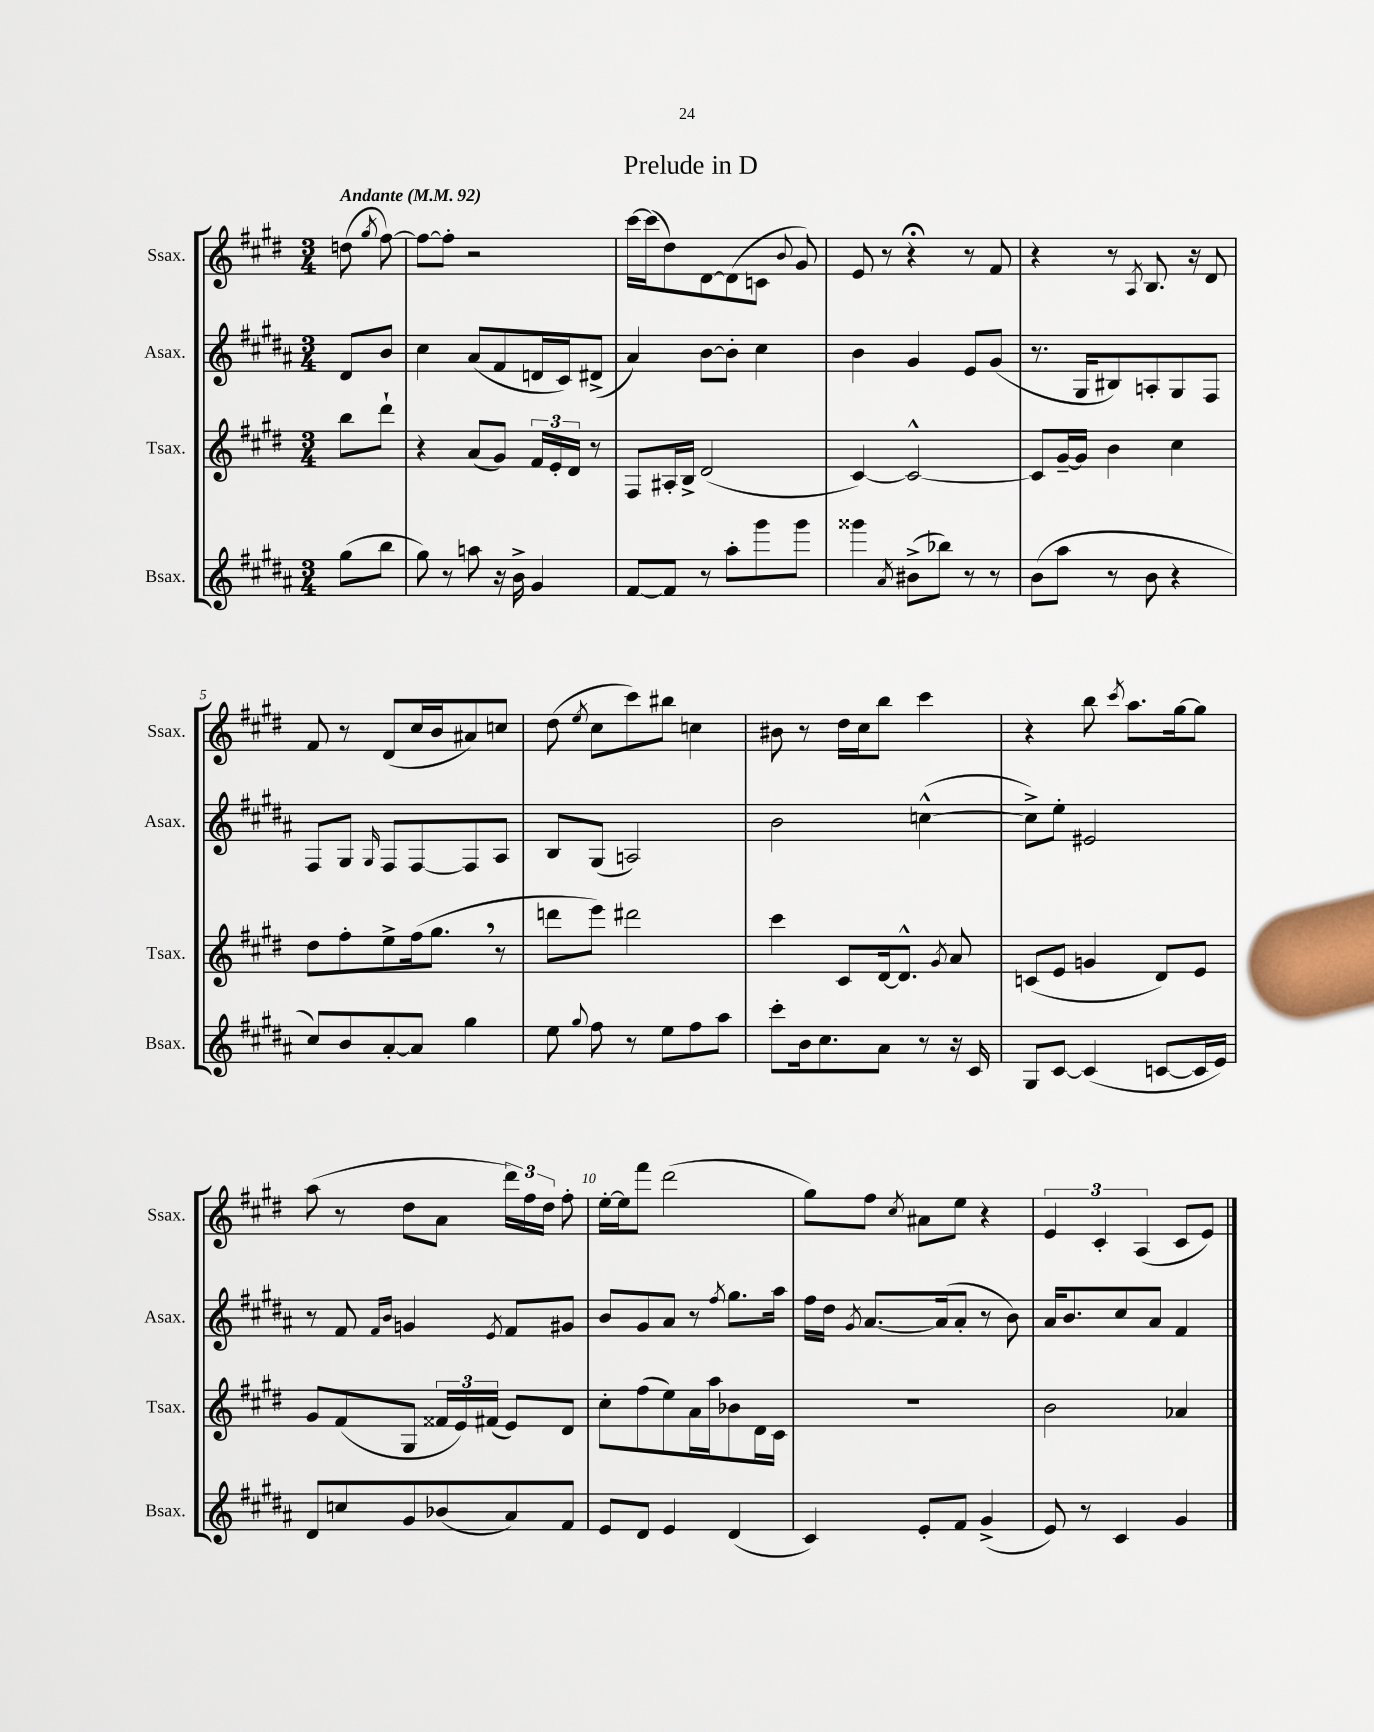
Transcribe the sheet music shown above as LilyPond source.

\header { title = "Prelude in D" }
<<
\new StaffGroup <<
\new Staff = "s0" \with { instrumentName = "Ssax." shortInstrumentName = "Ssax." } {
    \clef treble \key e \major \numericTimeSignature \time 3/4 \partial 4 \tempo "Andante" 4 = 92
    \autoBeamOff d''8( \acciaccatura { gis''8 } fis''8~) |
    fis''8[~ fis''8]-. r2 |
    cis'''16[~ cis'''16( dis''8) dis'8~ dis'8( c'8] \appoggiatura { b'8 } gis'8) |
    e'8 r8 r4\fermata r8 fis'8 |
    r4 r8 \acciaccatura { a8 } b8. r16 dis'8 |
    fis'8 r8 dis'8[( cis''16 b'16 ais'8) c''8] |
    dis''8( \acciaccatura { e''8 } cis''8[ cis'''8) bis''8] c''4 |
    bis'8 r8 dis''16[ cis''16 b''8] cis'''4 |
    r4 b''8 \acciaccatura { cis'''8 } a''8.[ gis''16~ gis''8] |
    a''8( r8 dis''8[ a'8] \tuplet 3/2 { dis'''16[) fis''16 dis''16] } fis''8-. |
    e''16[~-. e''16 fis'''8] dis'''2( |
    gis''8[) fis''8] \acciaccatura { cis''8 } ais'8[ e''8] r4 |
    \tuplet 3/2 { e'4 cis'4-. a4( } cis'8[ e'8]) \bar "|." |
}
\new Staff = "s1" \with { instrumentName = "Asax." shortInstrumentName = "Asax." } {
    \clef treble \key b \major \numericTimeSignature \time 3/4 \partial 4
    \autoBeamOff dis'8[ b'8] |
    cis''4 ais'8[( fis'8 d'16 cis'16) dis'8]->( |
    ais'4) b'8[~ b'8]-. cis''4 |
    b'4 gis'4 e'8[ gis'8]( |
    r8. gis16[ bis8) a8-. gis8 fis8] |
    fis8[ gis8] \grace { gis16 } fis8[ fis8~ fis8 ais8] |
    b8[ gis8]( a2) |
    b'2 c''4~-^( |
    c''8[->) e''8]-. eis'2 |
    r8 fis'8 \grace { fis'16[ b'16] } g'4 \acciaccatura { e'8 } fis'8[ gis'8] |
    b'8[ gis'8 ais'8] r8 \acciaccatura { fis''8 } gis''8.[ ais''16] |
    fis''16[ dis''16] \acciaccatura { gis'8 } ais'8.[~ ais'16( ais'8]-. r8 b'8) |
    ais'16[ b'8. cis''8 ais'8] fis'4 \bar "|." |
}
\new Staff = "s2" \with { instrumentName = "Tsax." shortInstrumentName = "Tsax." } {
    \clef treble \key e \major \numericTimeSignature \time 3/4 \partial 4
    \autoBeamOff b''8[ dis'''8]-! |
    r4 a'8[( gis'8]) \tuplet 3/2 { fis'16[ e'16-. dis'16] } r8 |
    fis8[ ais16-. b16]-> dis'2( |
    cis'4~) cis'2~-^ |
    cis'8[ gis'16~-- gis'16] b'4 cis''4 |
    dis''8[ fis''8-. e''8-> fis''16( gis''8.] \breathe r8 |
    d'''8[ e'''8]) dis'''2 |
    cis'''4 cis'8[ dis'16~ dis'8.]-^ \acciaccatura { gis'8 } a'8 |
    c'8[( e'8] g'4 dis'8[) e'8] |
    gis'8[ fis'8( gis8] \tuplet 3/2 { fisis'16[ e'16) fis'16]( } e'8[) dis'8] |
    cis''8[-. fis''8( e''8) a'16 a''16 bes'8 dis'16 cis'16] |
    R2. |
    b'2 aes'4 \bar "|." |
}
\new Staff = "s3" \with { instrumentName = "Bsax." shortInstrumentName = "Bsax." } {
    \clef treble \key b \major \numericTimeSignature \time 3/4 \partial 4
    \autoBeamOff gis''8[( b''8] |
    gis''8) r8 a''8 r16 b'16-> gis'4 |
    fis'8[~ fis'8] r8 ais''8[-. gis'''8 gis'''8] |
    gisis'''4 \acciaccatura { ais'8 } bis'8[->( bes''8]) r8 r8 |
    b'8[( ais''8] r8 b'8 r4 |
    cis''8[) b'8 ais'8~-. ais'8] gis''4 |
    e''8 \appoggiatura { gis''8 } fis''8 r8 e''8[ fis''8 ais''8] |
    cis'''8[-. b'16 cis''8. ais'8] r8 r16 cis'16 |
    gis8[ cis'8]~ cis'4( c'8[~ c'16 e'16]) |
    dis'8[ c''8 gis'8 bes'8( ais'8) fis'8] |
    e'8[ dis'8] e'4 dis'4( |
    cis'4) e'8[-. fis'8] gis'4->( |
    e'8) r8 cis'4 gis'4 \bar "|." |
}
>>
>>
\layout { \context { \Score \override BarNumber.break-visibility = ##(#f #t #t) barNumberVisibility = #(every-nth-bar-number-visible 5) } }
